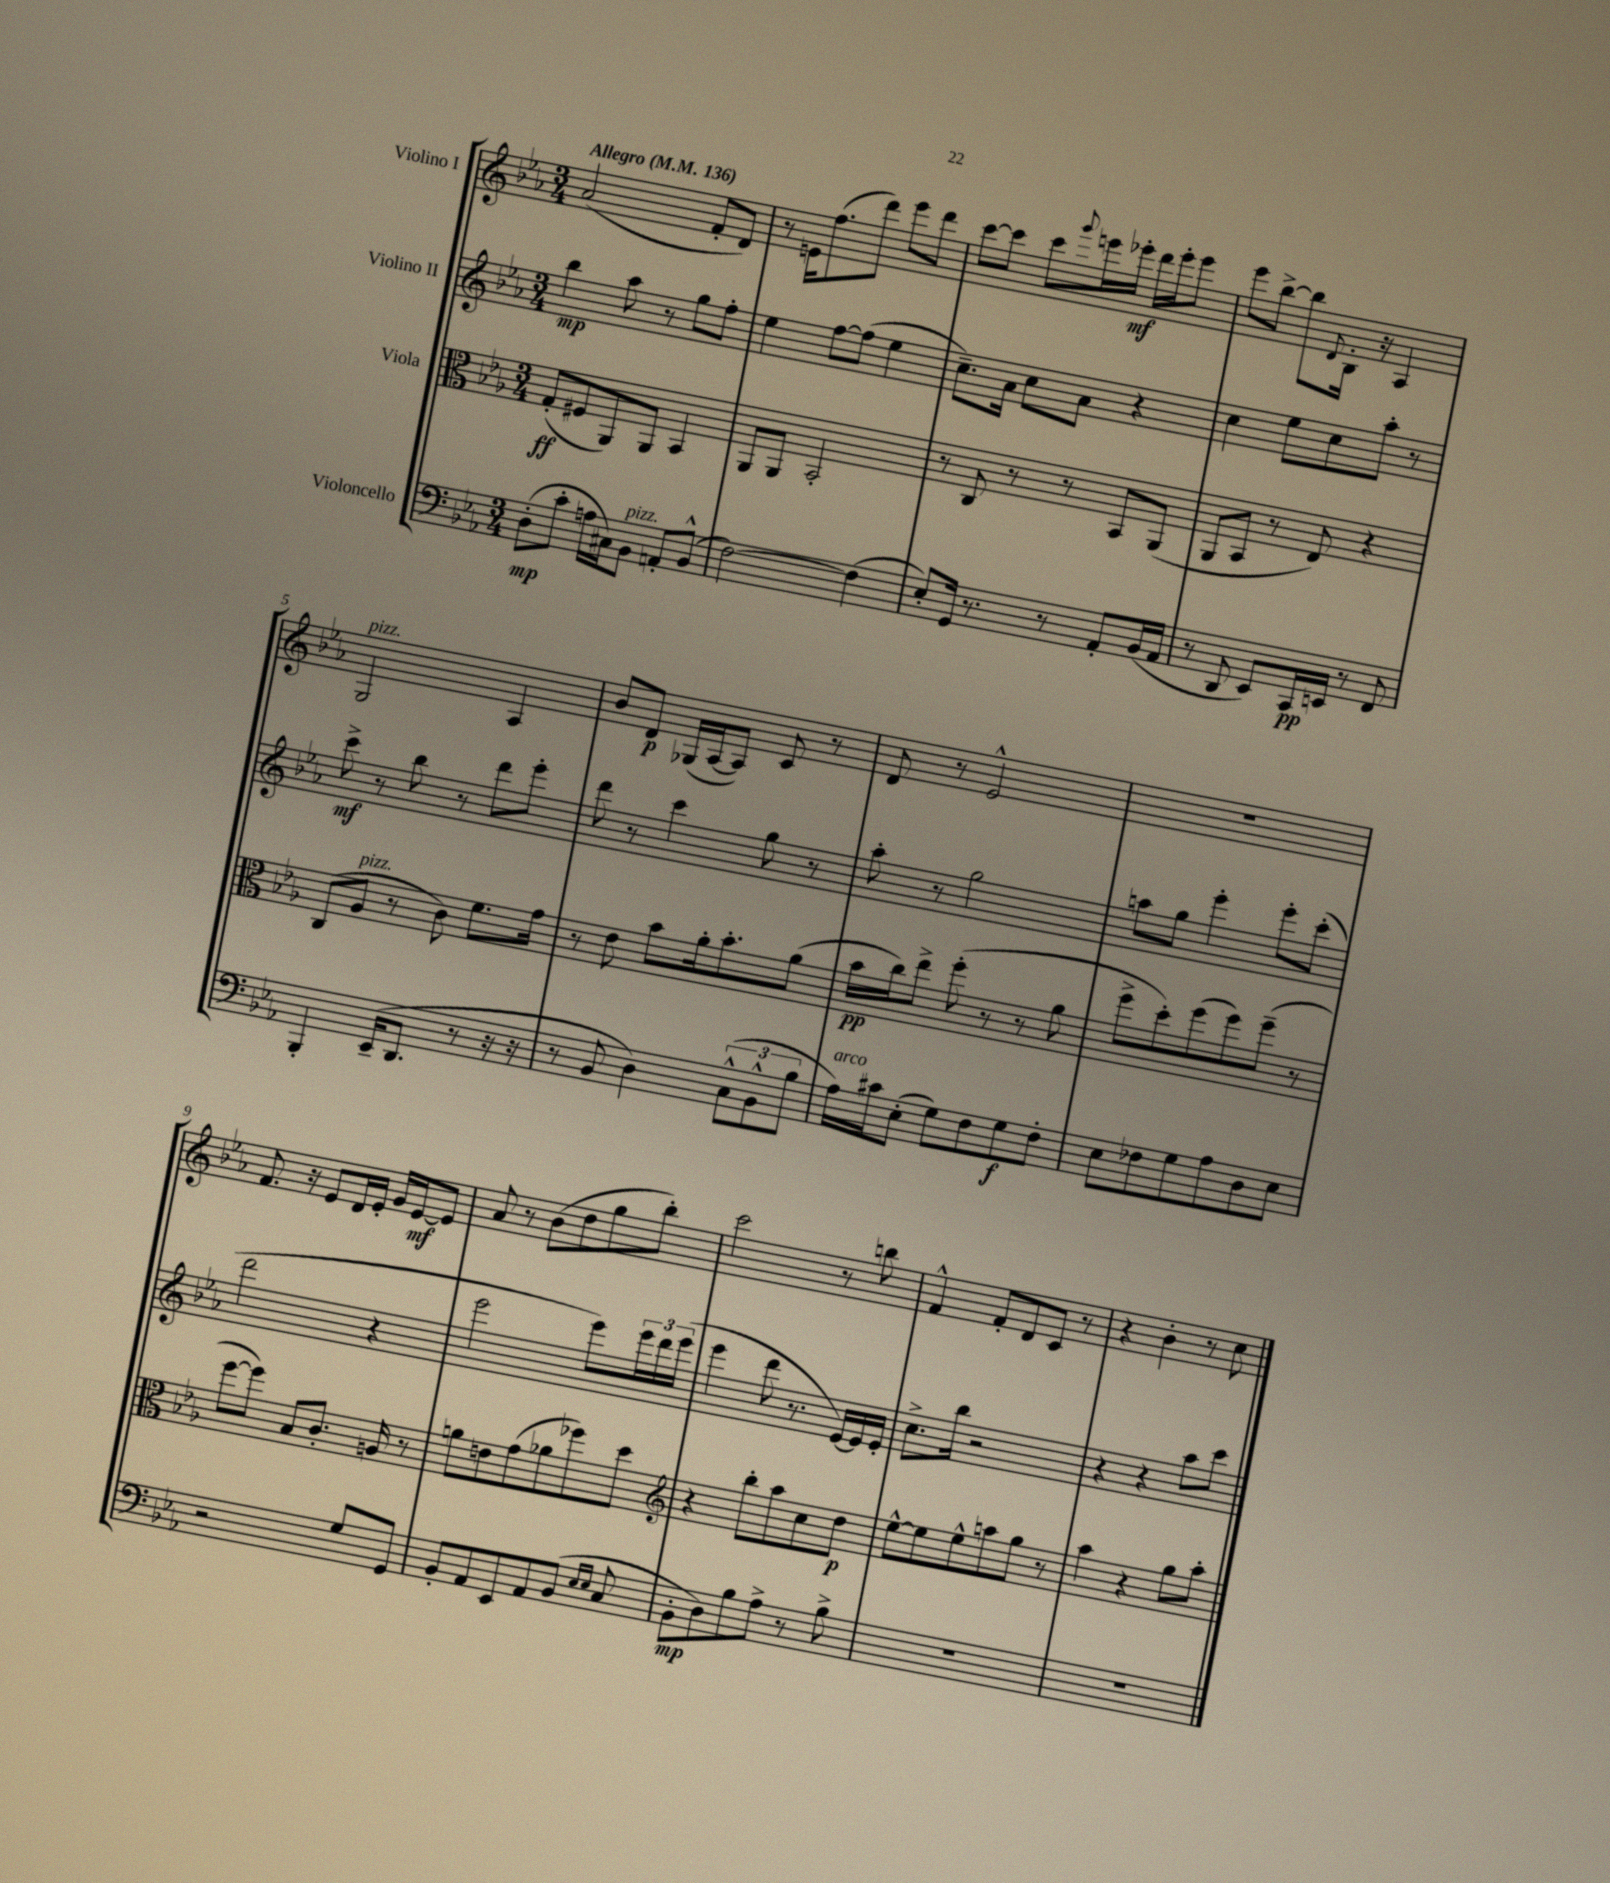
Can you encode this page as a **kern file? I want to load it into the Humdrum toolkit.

**kern	**kern	**kern	**kern
*staff4	*staff3	*staff2	*staff1
*clefF4	*clefC3	*clefG2	*clefG2
*k[b-e-a-]	*k[b-e-a-]	*k[b-e-a-]	*k[b-e-a-]
*M3/4	*M3/4	*M3/4	*M3/4
*MM136	*MM136	*MM136	*MM136
(8D'	(8G'	4bb-	(2a-
8c'	8F#	.	.
16A	8AA-)	8aa-	.
16C#)	.	.	.
8BB-	8AA-	8r	.
8AA'	4BB-	8gg	8f'
(8BB-^^	.	8ff'	8d)
=	=	=	=
[2F)	8AA-	4ee-	8r
.	8AA-	.	16e
.	.	.	(8.ff
.	2BB-'	[8ff	.
.	.	(8ff]	8ddd)
(4F]	.	4ee-	8eee-
.	.	.	8ddd
=	=	=	=
8E-')	8r	8.cc~)	[8ccc
16GG	8C	.	8ccc]
8.r	.	16a-	.
.	8r	8cc	8ccc
.	.	.	8qqggg
8r	8r	8a-	16eee
.	.	.	16eee-'
8AA-'	8BB-	4r	16ddd
.	.	.	16eee-'
(16BB-	(8AA-	.	8eee-
16AA-	.	.	.
=	=	=	=
8r	8AA-	4cc	8eee-
8DD	8BB-	.	[8bb-^
8EE-)	8r	8ee-	8bb-]
.	.	.	8qqd
16CC	8E-)	8cc	16B-'
16EE	.	.	16r
8r	4r	8aa-'	4A-
8FF	.	8r	.
=	=	=	=
4BBB-'	(8C	8ccc^	2G
.	8A-	8r	.
(16EE-~	8r	8bb-	.
8.DD	.	.	.
.	8c)	8r	.
8r	8.f	8ddd	4A-
16r	.	8eee-'	.
16r	16g	.	.
=	=	=	=
8r	8r	8ddd	8b-
8BB-	8e-	8r	8d
4D)	8b-	4ccc	(16G-
.	.	.	[16A-
.	16a-'	.	8A-])
.	8.b-'	.	.
(12C^^	.	8gg	8c
12BB-^^	.	.	.
.	(8a-	8r	8r
12B-	.	.	.
=	=	=	=
16A-)	16b-	8aa-'	8d
16c#	16cc)	.	.
(8E-'	8ee-^	8r	8r
8G)	(8ff'	2gg	2e-^^
8F	8r	.	.
8G	8r	.	.
8F'	8a-	.	.
=	=	=	=
8E-	8ff^	8aa	2.r
8F-	8dd')	8gg	.
8G	(8ff	4eee-'	.
8A-	8ff)	.	.
8D	(8ff~	8eee-'	.
8E-	8r	(8ccc'	.
=	=	=	=
2r	[8ff	2ddd	8.f
.	8ff])	.	.
.	.	.	16r
.	8B-	.	8e-
.	8.c'	.	16d
.	.	.	16e-'
8G	.	4r	16g
.	16A	.	[16e-
8GG	8r	.	8e-]
=	=	=	=
8BB-'	8a	2eee-	8a-
8AA-	8e	.	8r
8EE-	(8g	.	(8b-
8AA-	8a-	.	8dd
(8BB-	8ff-)	8eee-)	8gg
16qqE-	.	.	.
16qqE-	.	.	.
8C	8dd	24eee-	8bb-')
.	.	24ddd	.
.	.	(24eee-	.
=	=	=	=
*	*clefG2	*	*
8BB-'	4r	4eee-	2ccc
8D)	.	.	.
8B-	8bb-'	8ddd	.
8A-^	8aa-	8.r	.
8r	8cc	.	8r
.	.	[16e-)	.
8B-^	8dd	16e-]	8bb
.	.	16e-'	.
=	=	=	=
2.r	[8ee-^^	8.cc^	4f^^
.	8ee-]	.	.
.	.	16bb-	.
.	8ee-^^	2r	8f'
.	8aa	.	8d
.	8gg	.	8c
.	8r	.	8r
=	=	=	=
2.r	4aa-	4r	4r
.	4r	4r	4b-'
.	8gg	8aa-	8r
.	8aa-'	8ccc	8cc
==	==	==	==
*-	*-	*-	*-
